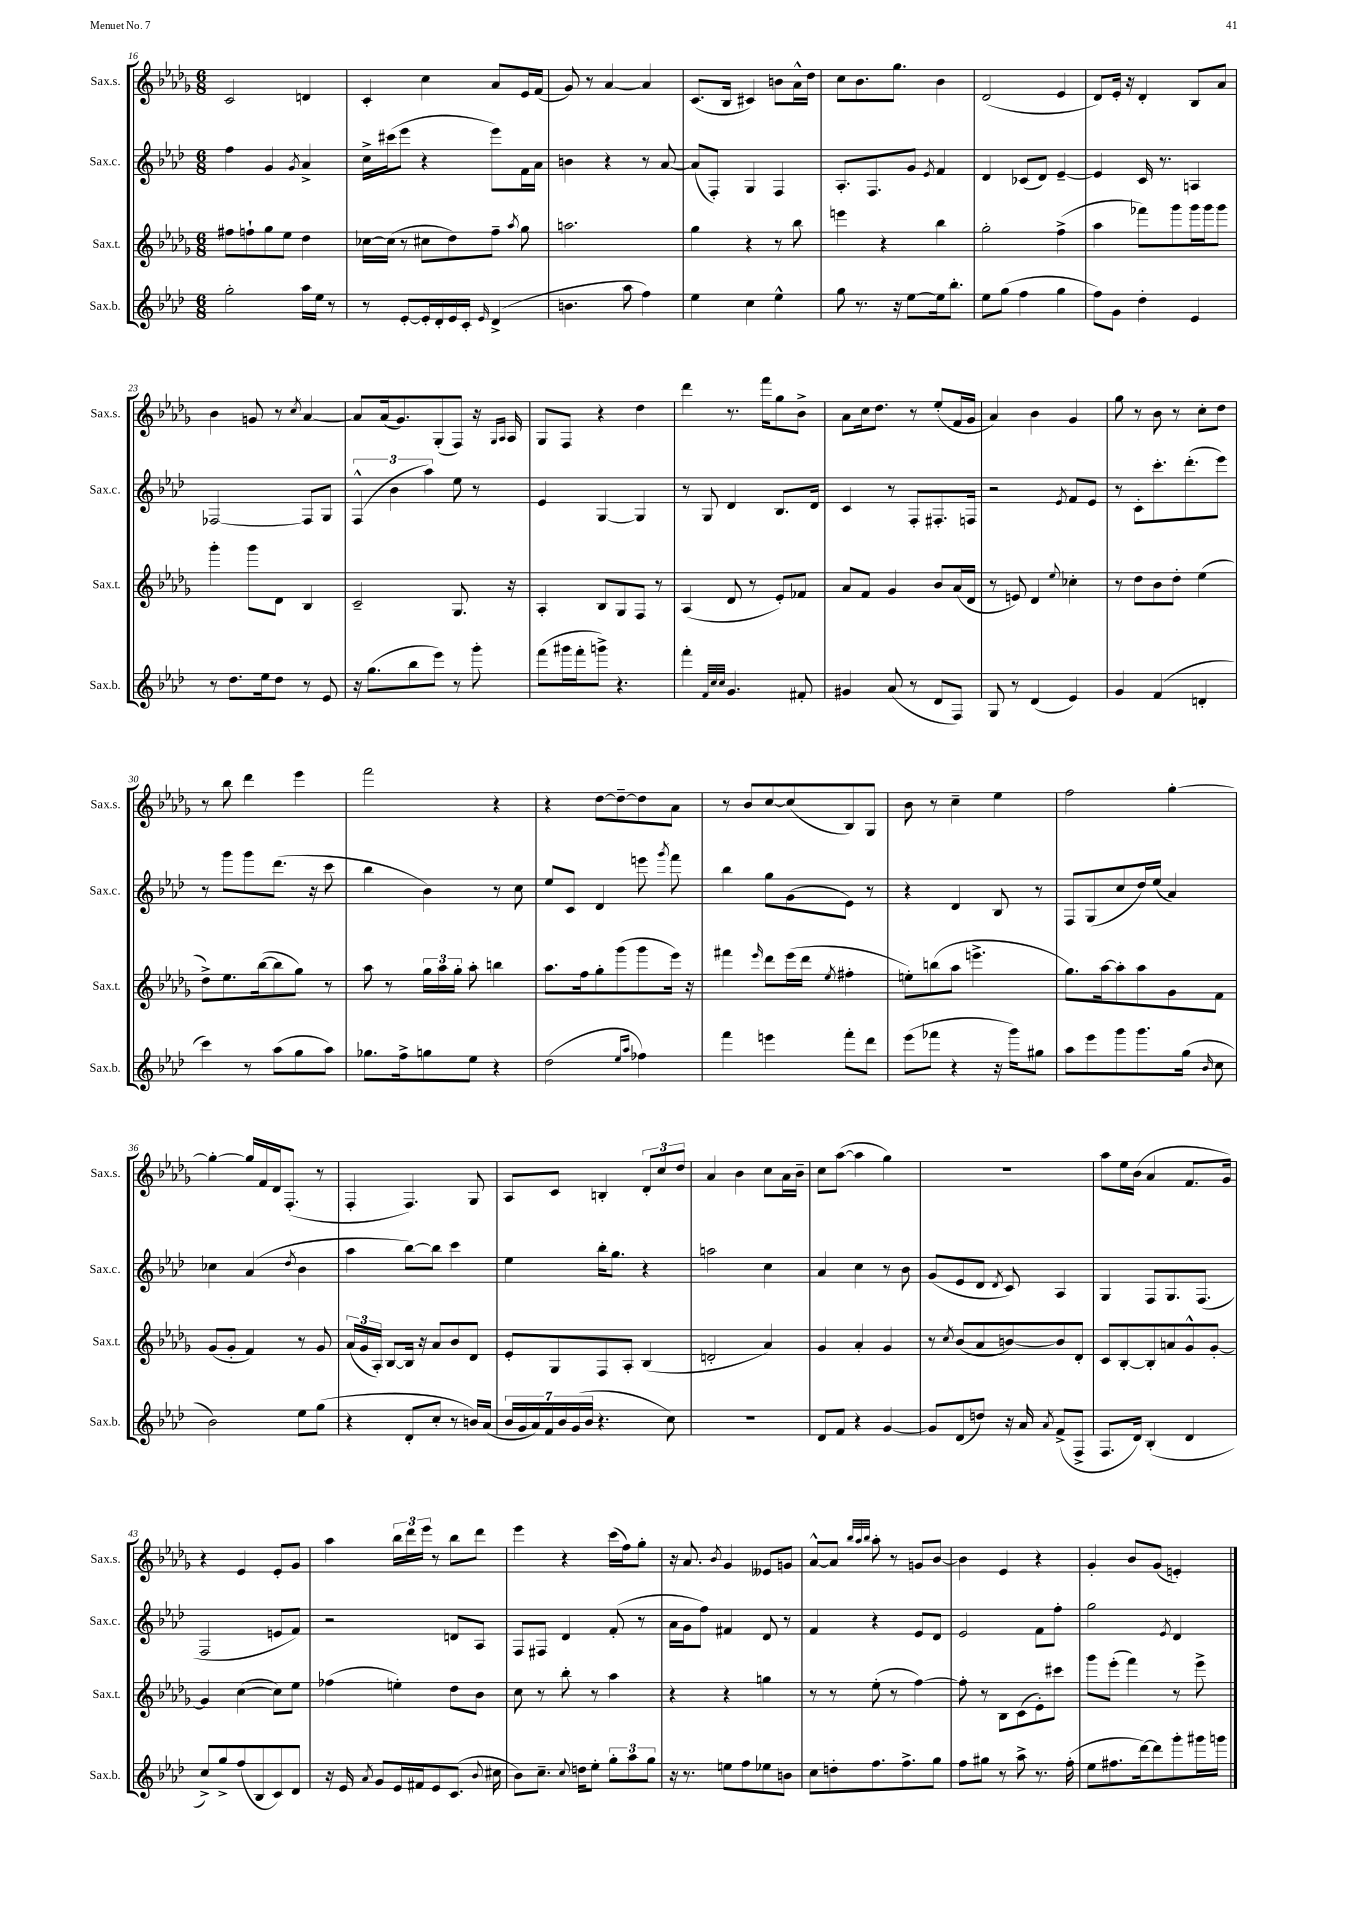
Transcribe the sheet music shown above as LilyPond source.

<<
\new StaffGroup <<
\new Staff = "s0" \with { instrumentName = "Sax.s." shortInstrumentName = "Sax.s." } {
    \clef treble \key des \major \numericTimeSignature \time 6/8
    \autoBeamOff c'2 d'4 |
    c'4-. c''4 aes'8[ ees'16 f'16]( |
    ges'8) r8 aes'4~ aes'4 |
    c'8.[( bes16] cis'4) b'8[ aes'16-^ des''16] |
    c''8[ bes'8. ges''8.] bes'4 |
    des'2( ees'4 |
    des'8[) ees'16]-. r16 des'4-. bes8[ aes'8] |
    bes'4 g'8 r8 \acciaccatura { c''8 } aes'4~ |
    aes'8[ aes'16( ges'8.) ges8-.( f8]) r16 \grace { ges16[ aes16] } aes16 |
    ges8[ f8] r4 des''4 |
    des'''4 r8. f'''16[ ges''8 bes'8]-> |
    aes'8[ c''16 des''8.] r8 ees''8[-.( f'16 ges'16] |
    aes'4) bes'4 ges'4 |
    ges''8 r8 bes'8 r8 c''8[-. des''8] |
    r8 bes''8 des'''4 ees'''4 |
    f'''2 r4 |
    r4 des''8[~ des''8~-- des''8 aes'8] |
    r8 bes'8[ c''8~ c''8( bes8) ges8] |
    bes'8 r8 c''4-- ees''4 |
    f''2 ges''4~-. |
    ges''4~-. ges''16[ f'16 des'16 f8.]-.( r8 |
    f4-. f4.) ges8 |
    aes8[ c'8] b4-. \tuplet 3/2 { des'8[-. c''8 des''8] } |
    aes'4 bes'4 c''8[ aes'16 bes'16]-- |
    c''8[ aes''8]~( aes''4 ges''4) |
    R2. |
    aes''8[ ees''16 bes'16]( aes'4 f'8.[ ges'16]) |
    r4 ees'4 ees'8[-. ges'8] |
    aes''4 \tuplet 3/2 { bes''16[ des'''16 ees'''16] } r8 bes''8[ des'''8] |
    ees'''4 r4 c'''16[( f''16) ges''8]-. |
    r16 aes'8. \acciaccatura { bes'8 } ges'4 eeses'8[ g'8] |
    aes'8[~-^ aes'8] \grace { bes''32[ aes''32 bes''32] } aes''8-. r8 g'8[ bes'8]~ |
    bes'4 ees'4 r4 |
    ges'4-. bes'8[ ges'8]( e'4-.) \bar "|." |
}
\new Staff = "s1" \with { instrumentName = "Sax.c." shortInstrumentName = "Sax.c." } {
    \clef treble \key aes \major \numericTimeSignature \time 6/8
    \autoBeamOff f''4 g'4 \acciaccatura { g'8 } aes'4-> |
    c''16[-> cis'''16( ees'''8] r4 ees'''8[) f'16 aes'16] |
    b'4 r4 r8 aes'8~ |
    aes'8[( f8]-.) g4 f4 |
    aes8.[-. f8. g'8] \acciaccatura { ees'8 } f'4 |
    des'4 ces'8[( des'8]) ees'4~-- |
    ees'4 c'16 r8. a4 |
    fes2~ fes8[ g8] |
    \tuplet 3/2 { f4-^( bes'4 aes''4) } ees''8 r8 |
    ees'4 g4~ g4 |
    r8 g8 des'4 bes8.[ des'16] |
    c'4 r8 f8[-. fis8.-. f16] |
    r2 \acciaccatura { ees'8 } f'8[ ees'8] |
    r8 c'8[-. c'''8.-. des'''8.-.( ees'''8]) |
    r8 g'''8[ g'''8 des'''8.]( r16 c'''8 |
    bes''4 bes'4) r8 c''8 |
    ees''8[ c'8] des'4 e'''8 \acciaccatura { g'''8 } f'''8 |
    bes''4 g''8[ g'8( ees'8]) r8 |
    r4 des'4 bes8 r8 |
    f8[ g8( c''8 des''16) ees''16]( aes'4) |
    ces''4 aes'4( \acciaccatura { des''8 } bes'4 |
    aes''4 bes''8[~) bes''8] c'''4 |
    ees''4 bes''16[-. g''8.] r4 |
    a''2 c''4 |
    aes'4 c''4 r8 bes'8 |
    g'8[( ees'8 des'8] \acciaccatura { des'8 } c'8) aes4 |
    g4 f8[ g8. f8.]( |
    f2 e'8[ f'8]) |
    r2 d'8[ aes8] |
    f8[ fis8] des'4 f'8-.( r8 |
    aes'16[ g'16 f''8]) fis'4 des'8 r8 |
    f'4 r4 ees'8[ des'8] |
    ees'2 f'8[ f''8]-. |
    g''2 \acciaccatura { ees'8 } des'4 \bar "|." |
}
\new Staff = "s2" \with { instrumentName = "Sax.t." shortInstrumentName = "Sax.t." } {
    \clef treble \key des \major \numericTimeSignature \time 6/8
    \autoBeamOff fis''8[ f''8-! ges''8 ees''8] des''4 |
    ces''16[~ ces''16]( r8 cis''8[ des''8) f''8]-- \acciaccatura { aes''8 } ges''8 |
    a''2. |
    ges''4 r4 r8 bes''8 |
    e'''4 r4 bes''4 |
    ges''2-. f''4->( |
    aes''4 fes'''8[) ges'''8 ges'''16 ges'''16 ges'''8] |
    ges'''4-. ges'''8[ des'8] bes4 |
    c'2-- ges8. r16 |
    aes4-. bes8[ ges8 f8] r8 |
    aes4( des'8 r8 ees'8[-.) fes'8] |
    aes'8[ f'8] ges'4 bes'8[ aes'16( des'16] |
    r8 e'8) des'4 \appoggiatura { ees''8 } ces''4-. |
    r8 des''8[ bes'8 des''8]-. ees''4( |
    des''8[->) ees''8. bes''16~( bes''8 ges''8]) r8 |
    aes''8 r8 \tuplet 3/2 { ges''16[ aes''16 ges''16]-. } aes''8-. b''4 |
    aes''8.[ f''16 ges''8-. ges'''8( ges'''8 ees'''16]) r16 |
    fis'''4 \grace { ees'''16 } des'''8[ ees'''16( des'''16] \acciaccatura { ees''8 } fis''4-. |
    e''8[-.) b''8( aes''8] e'''4.-> |
    ges''8.[) aes''16~ aes''8-. aes''8 ges'8 f'8] |
    ges'8[( ges'8]-. f'4) r8 ges'8 |
    \tuplet 3/2 { aes'16[( ges'16 aes16]-.) } bes8[~ bes16] r16 aes'8[ bes'8 des'8] |
    ees'8[-. ges8 f8 aes8]-. bes4( |
    d'2-. aes'4) |
    ges'4 aes'4-. ges'4 |
    r8 \acciaccatura { c''8 } bes'8[( aes'8 b'8~) b'8 des'8]-. |
    c'8[ bes8~-. bes8-. a'8 ges'8-^ ges'8]~-. |
    ges'4 c''4~( c''8[) ees''8] |
    fes''4( e''4-.) des''8[ bes'8] |
    c''8 r8 bes''8-. r8 aes''4 |
    r4 r4 g''4 |
    r8 r8 ees''8-.( r8 f''4~) |
    f''8-. r8 bes8[ c'8( ees'8-.) cis'''8] |
    ges'''8[ ees'''8]-.( f'''4) r8 ees'''8-> \bar "|." |
}
\new Staff = "s3" \with { instrumentName = "Sax.b." shortInstrumentName = "Sax.b." } {
    \clef treble \key aes \major \numericTimeSignature \time 6/8
    \autoBeamOff g''2-. aes''16[ ees''16] r8 |
    r8 ees'8[~-. ees'16-. des'16-. ees'16 c'16]-. \grace { ees'16 } des'4->( |
    b'4. aes''8 f''4) |
    ees''4 c''4 ees''4-^ |
    g''8 r8. r16 ees''8[~ ees''16 bes''8.]-. |
    ees''8[ g''8]( f''4 g''4 |
    f''8[) g'8] des''4-. ees'4 |
    r8 des''8.[ ees''16 des''8] r8 ees'8 |
    r16 g''8.[( bes''8 ees'''8]) r8 g'''8-. |
    f'''8[( gis'''16 f'''16-. g'''8]->) r4. |
    f'''4-. \grace { f'32[ c''32 c''32] } g'4. fis'8-. |
    gis'4 aes'8( r8 des'8[ f8]) |
    g8 r8 des'4( ees'4) |
    g'4 f'4( d'4-. |
    c'''4) r8 aes''8[( g''8 aes''8]) |
    ges''8.[ f''16-> g''8 ees''8] r4 |
    des''2( \grace { ees''16[ aes''16] } fes''4) |
    f'''4 e'''4 f'''8[-. des'''8] |
    ees'''8[( fes'''8] r4 r16 g'''16[) gis''8] |
    aes''8[ ees'''8 g'''8 g'''8. g''16]( \grace { bes'16 } c''8 |
    bes'2) ees''8[ g''8]( |
    r4 des'8[-. c''8]-. r8 b'16[) aes'16]( |
    \tuplet 7/4 { bes'16[ g'16 aes'16) f'16 bes'16 g'16( bes'16] } r4. c''8) |
    R2. |
    des'8[ f'8] r4 g'4~ |
    g'8[ des'8( d''8]) r16 aes'16 \acciaccatura { aes'8 } f'8[->( f8]-> |
    f8.[ des'16]) bes4-.( des'4 |
    c''8[->) g''8-> f''8( bes8 c'8) des'8] |
    r16 ees'16 \acciaccatura { aes'8 } g'8[ ees'16 fis'16 ees'8 c'8.]( \appoggiatura { bes'8 } cis''16 |
    bes'8[) c''8.]-- \appoggiatura { c''8 } d''16[ ees''8]-. \tuplet 3/2 { g''8[-. aes''8 g''8] } |
    r16 r8. e''8[ f''8 ees''8 b'8] |
    c''8[ d''8-. f''8. f''8.-> g''8] |
    f''8[ gis''8] r8 aes''8-> r8. f''16-.( |
    ees''8[ fis''8. des'''16~) des'''8 g'''8-. gis'''16 g'''16] \bar "|." |
}
>>
>>
\layout { \context { \Score currentBarNumber = #16 } }
